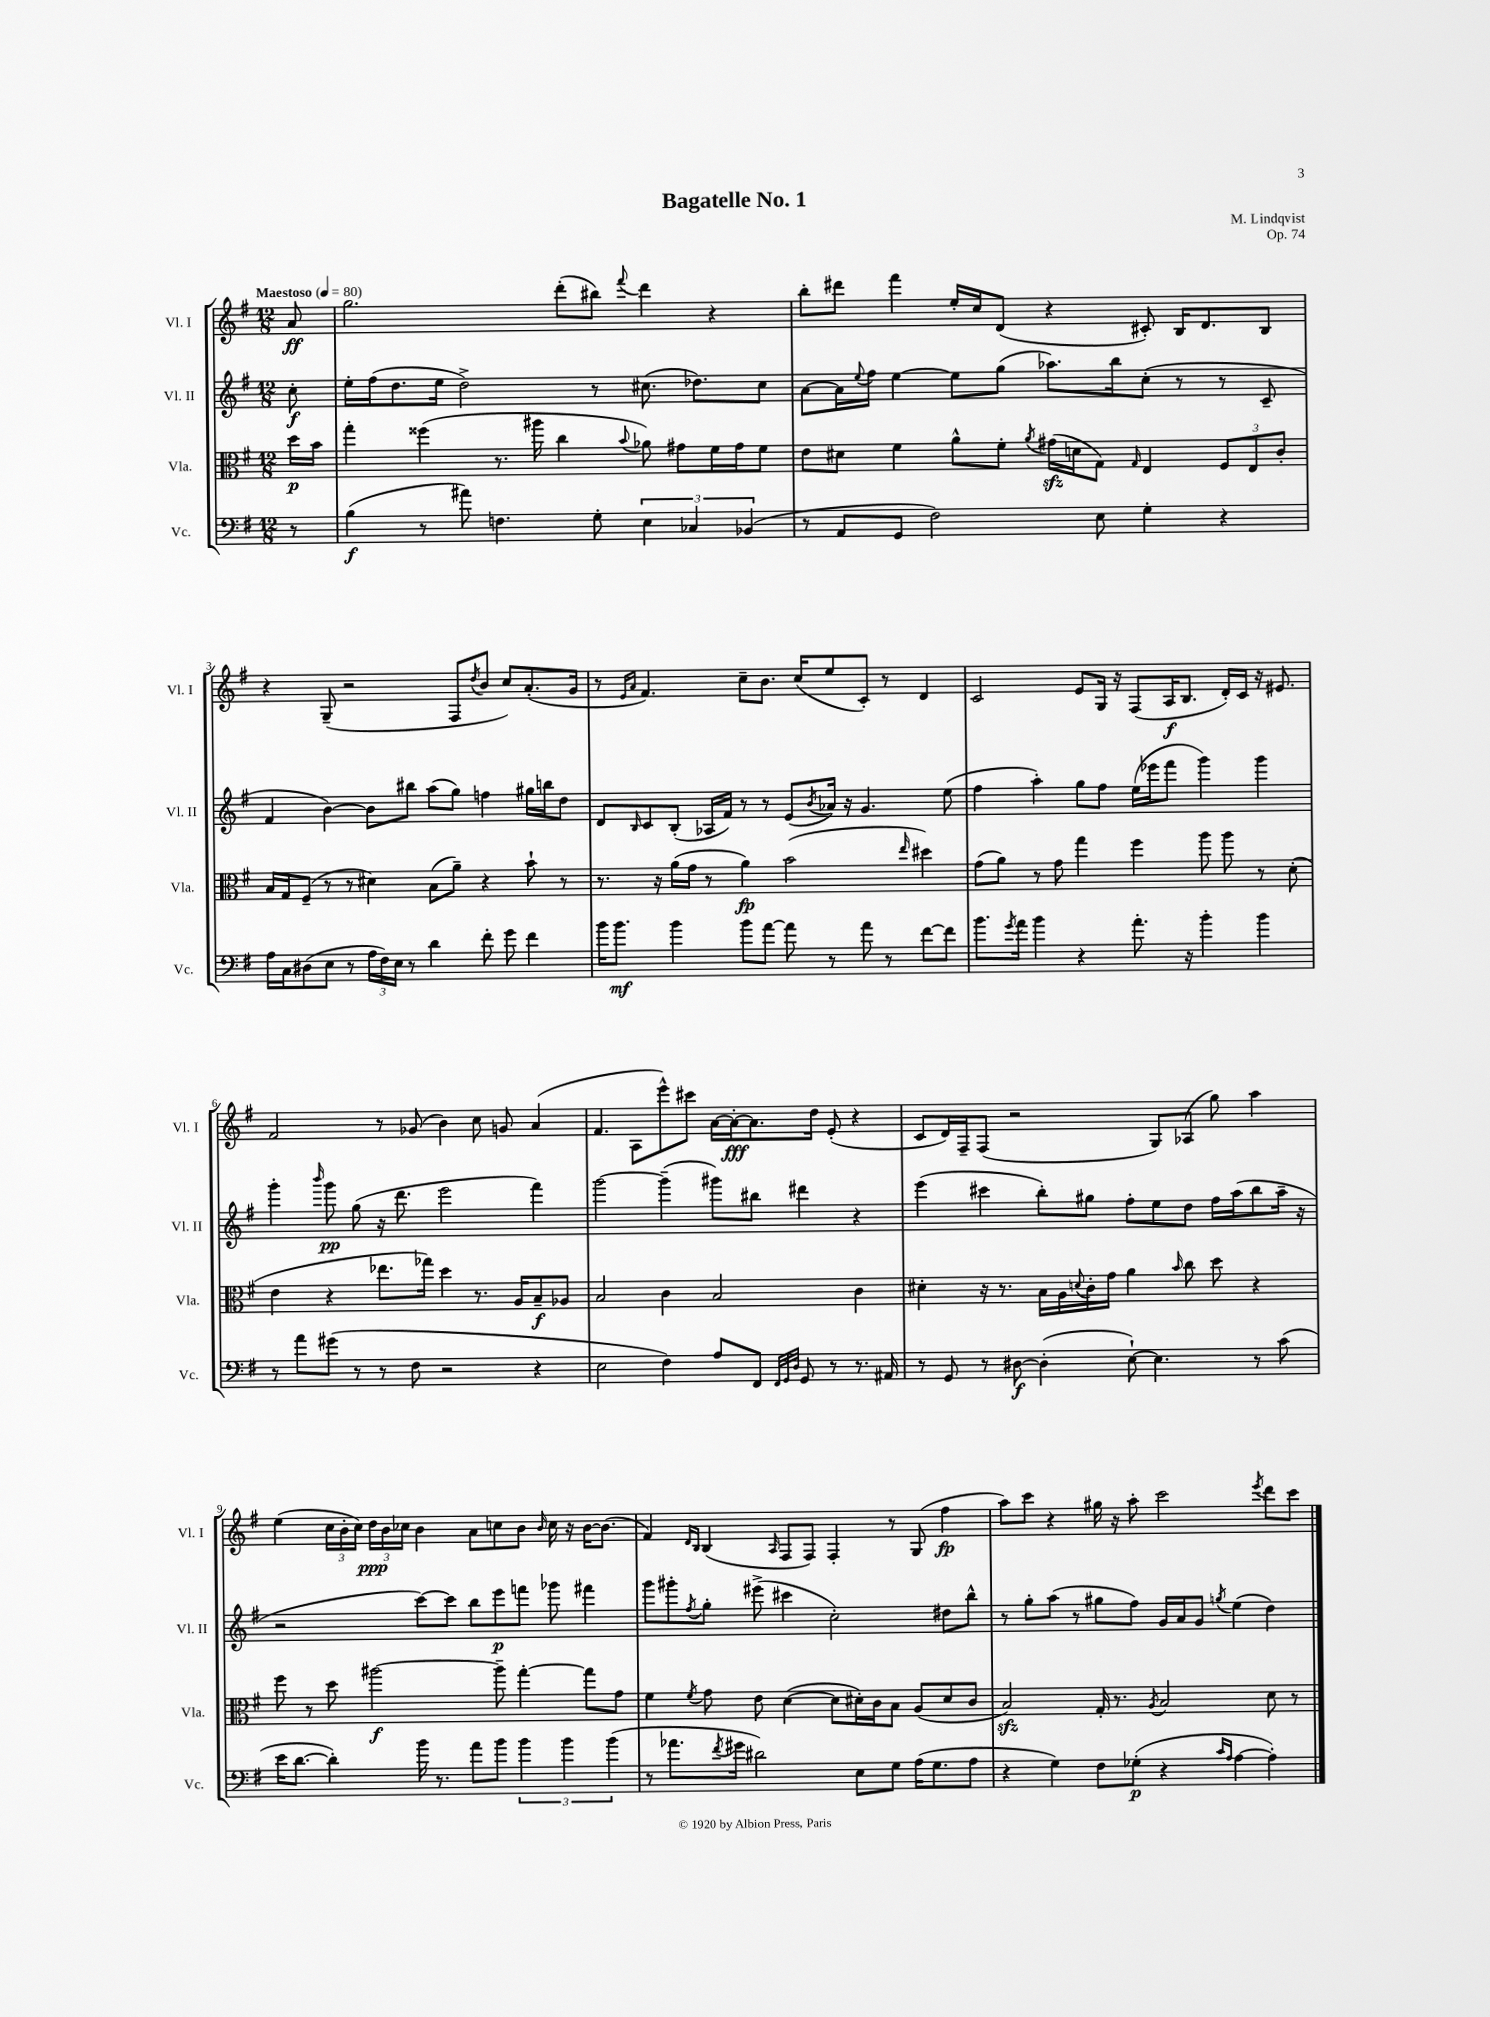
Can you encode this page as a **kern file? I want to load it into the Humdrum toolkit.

**kern	**dynam	**kern	**dynam	**kern	**dynam	**kern	**dynam
*part4	*part4	*part3	*part3	*part2	*part2	*part1	*part1
*staff4	*staff4	*staff3	*staff3	*staff2	*staff2	*staff1	*staff1
*I"Vc.	*	*I"Vla.	*	*I"Vl. II	*	*I"Vl. I	*
*I'Vc.	*	*I'Vla.	*	*I'Vl. II	*	*I'Vl. I	*
*clefF4	*	*clefC3	*	*clefG2	*	*clefG2	*
*k[f#]	*	*k[f#]	*	*k[f#]	*	*k[f#]	*
*M12/8	*	*M12/8	*	*M12/8	*	*M12/8	*
*MM80	*	*MM80	*	*MM80	*	*MM80	*
=	=	=	=	=	=	=	=
!	!	!	!	!	!	!LO:TX:a:B:t=Maestoso	!
8r	.	16dd\LL	p	8cc'\	f	8a/	ff
.	.	16b\JJ	.	.	.	.	.
=1	=1	=1	=1	=1	=1	=1	=1
(4B\	f	4gg'\	.	16ee'\LL	.	2.gg\	.
.	.	.	.	(16ff#\J	.	.	.
.	.	.	.	8.dd\	.	.	.
8r	.	(4ff##X\	.	.	.	.	.
.	.	.	.	16ee\Jk	.	.	.
8a#X\)	.	.	.	2dd^\)	.	.	.
4.Fn\	.	8.r	.	.	.	.	.
.	.	16aa#X\	.	.	.	.	.
.	.	4cc\	.	.	.	(8ddd'\L	.
8G'\	.	.	.	8r	.	8bb#X\J)	.
.	.	8qqb/	.	.	.	8qqfff#/	.
6E\	.	8a-X\)	.	(8.cc#X\	.	4ddd\	.
.	.	8g#X\L	.	.	.	.	.
6C-X/	.	.	.	.	.	.	.
.	.	.	.	8.dd-X\L)	.	.	.
.	.	16f#\L	.	.	.	4r	.
.	.	16g#\J	.	.	.	.	.
(6BB-X/	.	.	.	.	.	.	.
.	.	8f#\J	.	8cc#\J	.	.	.
=2	=2	=2	=2	=2	=2	=2	=2
8r	.	8e\L	.	[8a\L	.	8bb'\L	.
8AA/L	.	8d#X\J	.	16a\L]	.	8ddd#X\J	.
.	.	.	.	8qqee/	.	.	.
.	.	.	.	16ff#\JJ	.	.	.
8GG/J	.	4f#\	.	[4ee\	.	4fff#\	.
2F#\)	.	.	.	.	.	.	.
.	.	8a^^\L	.	8ee\L]	.	16ee'/LL	.
.	.	.	.	.	.	16cc/J	.
.	.	8f#'\J	.	(8gg\J	.	(8d/J	.
.	.	8qa/	.	.	.	.	.
.	.	(16g#Xzz\LL	.	8.aa-X\L)	.	4r	.
.	.	16dn\J	.	.	.	.	.
8E\	.	8G\J)	.	.	.	.	.
.	.	.	.	16bb\k	.	.	.
.	.	16qqG/	.	.	.	.	.
4G'\	.	4E/	.	(8cc'\J	.	8c#X'/)	.
.	.	.	.	8r	.	16B/KL	.
.	.	.	.	.	.	8.d/	.
4r	.	12F#/L	.	8r	.	.	.
.	.	12E/	.	.	.	.	.
.	.	.	.	8c~/	.	8B/J	.
.	.	12c'/J	.	.	.	.	.
!!LO:LB:g=z
=3	=3	=3	=3	=3	=3	=3	=3
16A\LL	.	16B/LL	.	4f#/	.	4r	.
16C\J	.	16G/J	.	.	.	.	.
(8D#X\	.	(8F#~/J	.	.	.	.	.
8E\J	.	8r	.	[4b\)	.	(8G~/	.
8r	.	8r	.	.	.	2r	.
24A\LL	.	4d#X\)	.	8b\L]	.	.	.
24F#\)	.	.	.	.	.	.	.
24E\JJ	.	.	.	.	.	.	.
8r	.	.	.	8bb#X\J	.	.	.
4d\	.	(8B\L	.	(8aa\L	.	.	.
.	.	8a~\J)	.	8gg\J)	.	8F#/L	.
.	.	.	.	.	.	8qdd/	.
8f#'\	.	4r	.	4ffn\	.	8b/J	.
8g\	.	.	.	.	.	8cc/L)	.
4f#\	.	8b`\	.	16gg#X\LL	.	(8.a'/	.
.	.	.	.	16bbn\J	.	.	.
.	.	8r	.	8dd\J	.	.	.
.	.	.	.	.	.	16g/Jk	.
=4	=4	=4	=4	=4	=4	=4	=4
16b\KL	.	8.r	.	8d/L	.	8r	.
8.b\J	mf	.	.	.	.	.	.
.	.	.	.	.	.	16qqe/LL	.
.	.	.	.	16qqB/	.	16qqa/JJ	.
.	.	.	.	8c/	.	4.f#/)	.
.	.	16r	.	.	.	.	.
4b\	.	(16a\LL	.	(8B'/J	.	.	.
.	.	16g\JJ	.	.	.	.	.
.	.	8r	.	16A-X/LL	.	.	.
.	.	.	.	16f#/JJ)	.	.	.
8b\L	.	4a\)	fp	8r	.	8cc~\L	.
[8a\J	.	.	.	8r	.	8.b\J	.
8a\]	.	(2b\	.	(8e/L	.	.	.
.	.	.	.	.	.	(16cc/KL	.
.	.	.	.	8qb/	.	.	.
8r	.	.	.	16a-X/Jk)	.	8ee/	.
.	.	.	.	16r	.	.	.
8a\	.	.	.	4.g/	.	8c'/J)	.
8r	.	.	.	.	.	8r	.
.	.	16qqee/	.	.	.	.	.
[8f#\L	.	4dd#X\)	.	.	.	4d/	.
8f#\J]	.	.	.	(8ee\	.	.	.
=5	=5	=5	=5	=5	=5	=5	=5
8.b\L	.	(8g\L	.	4ff#\	.	2c/	.
.	.	8a\J)	.	.	.	.	.
8qg/	.	.	.	.	.	.	.
16a\Jk	.	.	.	.	.	.	.
4b\	.	8r	.	4aa'\)	.	.	.
.	.	8g\	.	.	.	.	.
4r	.	4gg\	.	8gg\L	.	8e/L	.
.	.	.	.	8ff#\J	.	16G/Jk	.
.	.	.	.	.	.	16r	.
8.a'\	.	4ff#\	.	(16ee\LL	.	(8F#/L	.
.	.	.	.	16eee-X\J	.	.	.
.	.	.	.	8fff#\J	.	16A/K	f
16r	.	.	.	.	.	8.B/J	.
4b'\	.	8aa\	.	4ggg\)	.	.	.
.	.	8aa\	.	.	.	16d'/LL)	.
.	.	.	.	.	.	16c/JJ	.
4b\	.	8r	.	4ggg\	.	16r	.
.	.	.	.	.	.	8.e#X/	.
.	.	(8d'\	.	.	.	.	.
!!LO:LB:g=z
=6	=6	=6	=6	=6	=6	=6	=6
8r	.	4e\	.	4ggg'\	.	2f#/	.
8a\L	.	.	.	.	.	.	.
.	.	.	.	16qqbbb/	.	.	.
(8g#X\J	.	4r	.	8ggg\	pp	.	.
8r	.	.	.	(8gg\	.	.	.
8r	.	8.ee-X\L	.	16r	.	8r	.
.	.	.	.	8.ddd\	.	.	.
8F#\	.	.	.	.	.	(8g-X/	.
.	.	16gg-X\Jk)	.	.	.	.	.
2r	.	4dd\	.	2eee\	.	4b\)	.
.	.	8.r	.	.	.	8cc\	.
.	.	.	.	.	.	8gn/	.
.	.	16A/KL	.	.	.	.	.
4r	.	8B~/	f	4fff#\)	.	(4a/	.
.	.	8A-X/J	.	.	.	.	.
=7	=7	=7	=7	=7	=7	=7	=7
2E\	.	2B/	.	[2ggg\	.	4.f#/	.
.	.	.	.	.	.	8A\L	.
4F#\)	.	4c\	.	(4ggg~\]	.	8eee^^\)	.
.	.	.	.	.	.	8ccc#X\J	.
8A/L	.	2B/	.	8ggg#X\L)	.	[16a\LL	.
.	.	.	.	.	.	16a'\J_	fff
8FF#/J	.	.	.	8bb#X\J	.	8.a\]	.
32qqFF#/LLL	.	.	.	.	.	.	.
32qqGG/	.	.	.	.	.	.	.
32qqD/JJJ	.	.	.	.	.	.	.
8GG/	.	.	.	4ddd#X\	.	.	.
.	.	.	.	.	.	16dd\Jk	.
8r	.	.	.	.	.	(8e'/	.
8.r	.	4c\	.	4r	.	4r	.
16AA#X/	.	.	.	.	.	.	.
=8	=8	=8	=8	=8	=8	=8	=8
8r	.	4d#X'\	.	(4eee\	.	8c/L	.
8GG/	.	.	.	.	.	16d/L)	.
.	.	.	.	.	.	16F#~/J	.
8r	.	16r	.	4ccc#X\	.	(8F#/J	.
.	.	8.r	.	.	.	.	.
[8D#X\	f	.	.	.	.	2r	.
(4D#'\]	.	16B\LL	.	8bb'\L)	.	.	.
.	.	16A\	.	.	.	.	.
.	.	8qqdn/	.	.	.	.	.
.	.	16c'\	.	8gg#X\J	.	.	.
.	.	16g\JJ	.	.	.	.	.
[8E`\)	.	4a\	.	8ff#'\L	.	.	.
4.E\]	.	.	.	8ee\	.	8G/L)	.
.	.	16qqb/	.	.	.	.	.
.	.	8cc\	.	8dd\J	.	(8A-X/J	.
.	.	8dd\	.	16ff#\LL	.	8gg\)	.
.	.	.	.	(16aa\J	.	.	.
8r	.	4r	.	8bb\	.	4aa\	.
(8c\	.	.	.	16aa~\Jk	.	.	.
.	.	.	.	16r	.	.	.
!!LO:LB:g=z
=9	=9	=9	=9	=9	=9	=9	=9
16e\KL	.	8ff#\	.	2r	.	(4ee\	.
[8.d\J	.	.	.	.	.	.	.
.	.	8r	.	.	.	.	.
4d'\])	.	8dd\	.	.	.	24cc\LL	.
.	.	.	.	.	.	24b'\	.
.	.	.	.	.	.	24cc\JJ)	.
.	.	[2aa#X\	f	.	.	24dd\LL	ppp
.	.	.	.	.	.	24b\	.
.	.	.	.	.	.	24cc-X\JJ	.
16b\	.	.	.	[8ccc\L)	.	4b\	.
8.r	.	.	.	.	.	.	.
.	.	.	.	8ccc\J]	.	.	.
8a\L	.	.	.	8bb\L	.	8a\L	.
8b\J	.	8aa#~\]	.	8eee\	p	8ccn\	.
6b\	.	[4gg'\	.	8fffn\J	.	8b\J	.
.	.	.	.	.	.	16qqb/	.
.	.	.	.	8ggg-X\	.	16cc\	.
6b\	.	.	.	.	.	.	.
.	.	.	.	.	.	16r	.
.	.	8gg\L]	.	4fff#X\	.	[16b\KL	.
.	.	.	.	.	.	(8.b\J]	.
(6b\	.	.	.	.	.	.	.
.	.	8g\J	.	.	.	.	.
=10	=10	=10	=10	=10	=10	=10	=10
8r	.	4f#\	.	8ggg\L	.	4f#/)	.
8.a-X\L	.	.	.	8ggg#X'\	.	.	.
.	.	.	.	.	.	16qqd/LL	.
.	.	8qf#/	.	8qff#/	.	16qqB/JJ	.
.	.	8g\	.	8gg'\J	.	(4B/	.
8qf#/	.	.	.	.	.	.	.
16g#X\Jk	.	.	.	.	.	.	.
2d#X\)	.	8e\	.	(8eee#X^\	.	.	.
.	.	.	.	.	.	16qqA/	.
.	.	([4d\	.	4ccc#X\	.	8F#/L	.
.	.	.	.	.	.	8F#/J)	.
.	.	8d\L]	.	2cc'\)	.	4F#'/	.
8E\L	.	16d#X'\L)	.	.	.	.	.
.	.	16c\J	.	.	.	.	.
8G\J	.	8B\J	.	.	.	8r	.
(16A\KL	.	(8A/L	.	.	.	(8G/	.
8.G\	.	.	.	.	.	.	.
.	.	8d#/	.	8dd#X\L	.	4ff#\	fp
8A\J	.	8c/J	.	8bb^^\J	.	.	.
=11	=11	=11	=11	=11	=11	=11	=11
4r	.	2Bzz/)	.	8r	.	8aa\L)	.
.	.	.	.	8gg'\L	.	8ccc\J	.
4G\)	.	.	.	(8aa\J	.	4r	.
.	.	.	.	8r	.	.	.
8F#\L	.	16G'/	.	8gg#X\L	.	16gg#X\	.
.	.	8.r	.	.	.	16r	.
(8G-X'\J	p	.	.	8ff#\J)	.	8aa'\	.
.	.	8qA/	.	.	.	.	.
4r	.	2B/	.	16g/LL	.	2ccc\	.
.	.	.	.	16a/J	.	.	.
.	.	.	.	8g/J	.	.	.
16qqc/LL	.	.	.	.	.	.	.
16qqA/JJ	.	.	.	8qggn/	.	.	.
[4A\	.	.	.	(4ee\	.	.	.
.	.	.	.	.	.	8qeee/	.
4A'\])	.	8d\	.	4dd\)	.	8ddd\L	.
.	.	8r	.	.	.	8ccc\J	.
==	==	==	==	==	==	==	==
*-	*-	*-	*-	*-	*-	*-	*-
